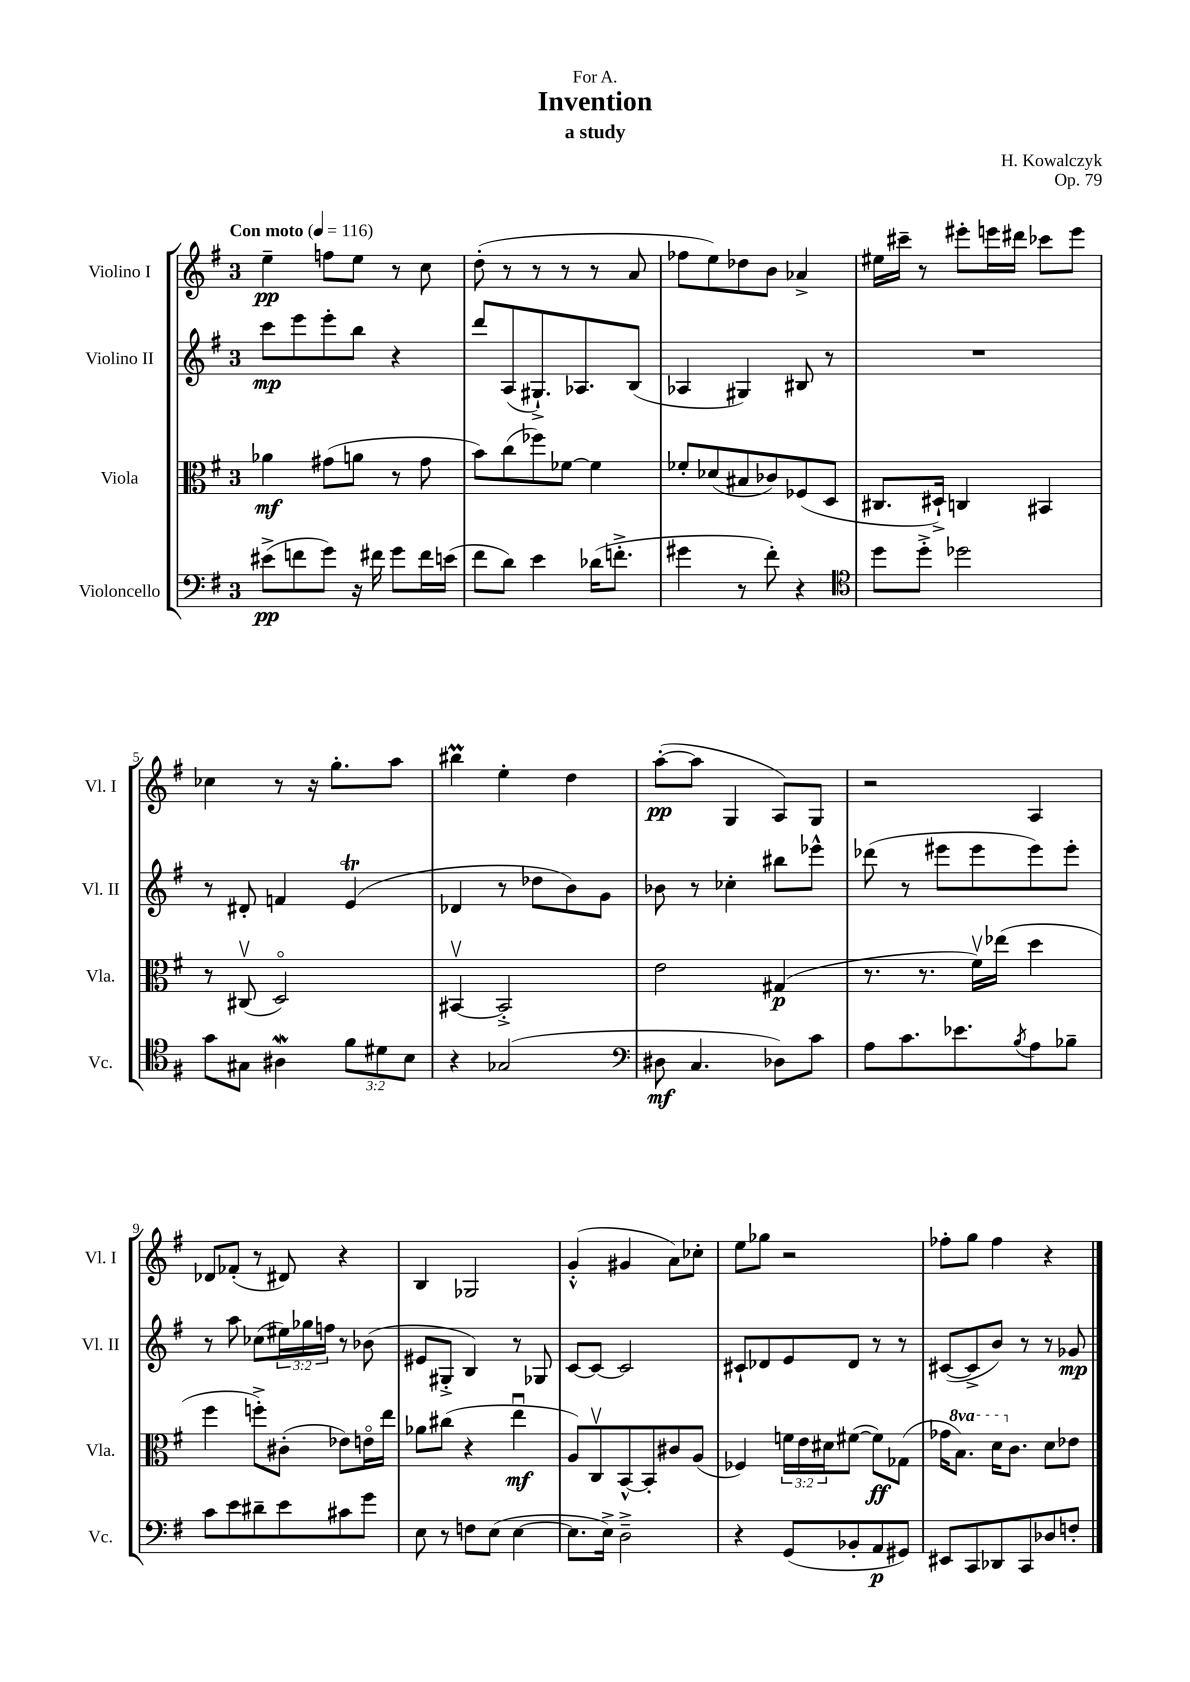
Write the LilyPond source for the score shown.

\header { title = "Invention" composer = "H. Kowalczyk" subtitle = "a study" dedication = "For A." opus = "Op. 79" }
<<
\new StaffGroup <<
\new Staff = "s0" \with { instrumentName = "Violino I" shortInstrumentName = "Vl. I" } {
    \clef treble \key g \major \once \override Staff.TimeSignature.style = #'single-digit \time 3/4 \tempo "Con moto" 4 = 116
    e''4--\pp f''8 e''8 r8 c''8 |
    d''8-.( r8 r8 r8 r8 a'8 |
    fes''8 e''8) des''8 b'8 aes'4-> |
    eis''16 cis'''16-- r8 eis'''8-. e'''16 dis'''16 ces'''8 e'''8 |
    ces''4 r8 r16 g''8.-. a''8 |
    bis''4\prall e''4-. d''4 |
    a''8~-.\pp( a''8 g4 a8) g8 |
    r2 a4 |
    des'8 fes'8-.( r8 dis'8) r4 |
    b4 ges2 |
    g'4-.-^( gis'4 a'8) ces''8-. |
    e''8 ges''8 r2 |
    fes''8-. g''8 fes''4 r4 \bar "|." |
}
\new Staff = "s1" \with { instrumentName = "Violino II" shortInstrumentName = "Vl. II" } {
    \clef treble \key g \major \once \override Staff.TimeSignature.style = #'single-digit \time 3/4 \override Staff.TupletNumber.text = #tuplet-number::calc-fraction-text
    c'''8\mp e'''8 e'''8-. b''8 r4 |
    d'''8 a8( gis8.-!->) aes8. b8( |
    aes4 gis4) bis8 r8 |
    R2. |
    r8 dis'8-. f'4 e'4\trill( |
    des'4 r8 des''8 b'8) g'8 |
    bes'8 r8 ces''4-. bis''8 ees'''8-^ |
    des'''8( r8 eis'''8 eis'''8 eis'''8) eis'''8-. |
    r8 a''8 ces''8( \tuplet 3/2 { eis''16) ges''16 f''16 } r8 bes'8( |
    eis'8 gis8-.-> b4) r8 ges8 |
    c'8~ c'8~ c'2 |
    cis'8-! des'8 e'8 des'8 r8 r8 |
    cis'8~( cis'8-> b'8) r8 r8 ges'8\mp \bar "|." |
}
\new Staff = "s2" \with { instrumentName = "Viola" shortInstrumentName = "Vla." } {
    \clef alto \key g \major \once \override Staff.TimeSignature.style = #'single-digit \time 3/4 \override Staff.TupletNumber.text = #tuplet-number::calc-fraction-text \set Staff.ottavationMarkups = #ottavation-simple-ordinals
    aes'4\mf gis'8( a'8 r8 gis'8 |
    b'8) c''8( fes''8) fes'8~ fes'4 |
    fes'8-. des'8( bis8 ces'8) fes8( d8 |
    cis8. dis16-!->) c4 bis,4 |
    r8 cis8\upbow( d2\flageolet) |
    bis,4~\upbow bis,2-.-> |
    e'2 gis4\p( |
    r8. r8. fis'16\upbow) ees''16( d''4 |
    fis''4 f''8-.->) cis'8-.( ees'8) e'16\flageolet e''16 |
    aes'8 cis''8( r4 e''4\downbow\mf |
    a8) c8\upbow b,8~-^ b,8-. cis'8 a8( |
    fes4) \tuplet 3/2 { f'16 e'16 dis'16 } fis'8~( fis'8\ff) ges8( |
    ges'16 \ottava #1 b'8.) d''16 \ottava #0 c'8. d'8 ees'8 \bar "|." |
}
\new Staff = "s3" \with { instrumentName = "Violoncello" shortInstrumentName = "Vc." } {
    \clef bass \key g \major \once \override Staff.TimeSignature.style = #'single-digit \time 3/4 \override Staff.TupletNumber.text = #tuplet-number::calc-fraction-text
    eis'8->\pp( f'8 g'8) r16 fis'16 g'8 fis'16 e'16( |
    fis'8 d'8) e'4 des'16( f'8.-.-> |
    gis'4 r8 fis'8-.) r4 |
    \clef tenor d''8 d''8-.-> des''2 |
    g'8 gis8 ais4\mordent \tuplet 3/2 { fis'8 dis'8 b8 } |
    r4 ges2( |
    \clef bass dis8\mf c4. des8) c'8 |
    a8 c'8. ees'8. \acciaccatura { b8 } a8 bes8-- |
    c'8 e'8 dis'8-- e'8 cis'8 g'8 |
    e8 r8 f8 e8( e4~ |
    e8. e16->) d2---> |
    r4 g,8( bes,8-. a,8\p gis,8) |
    eis,8 c,8 des,8 c,8 des8 f8-. \bar "|." |
}
>>
>>
